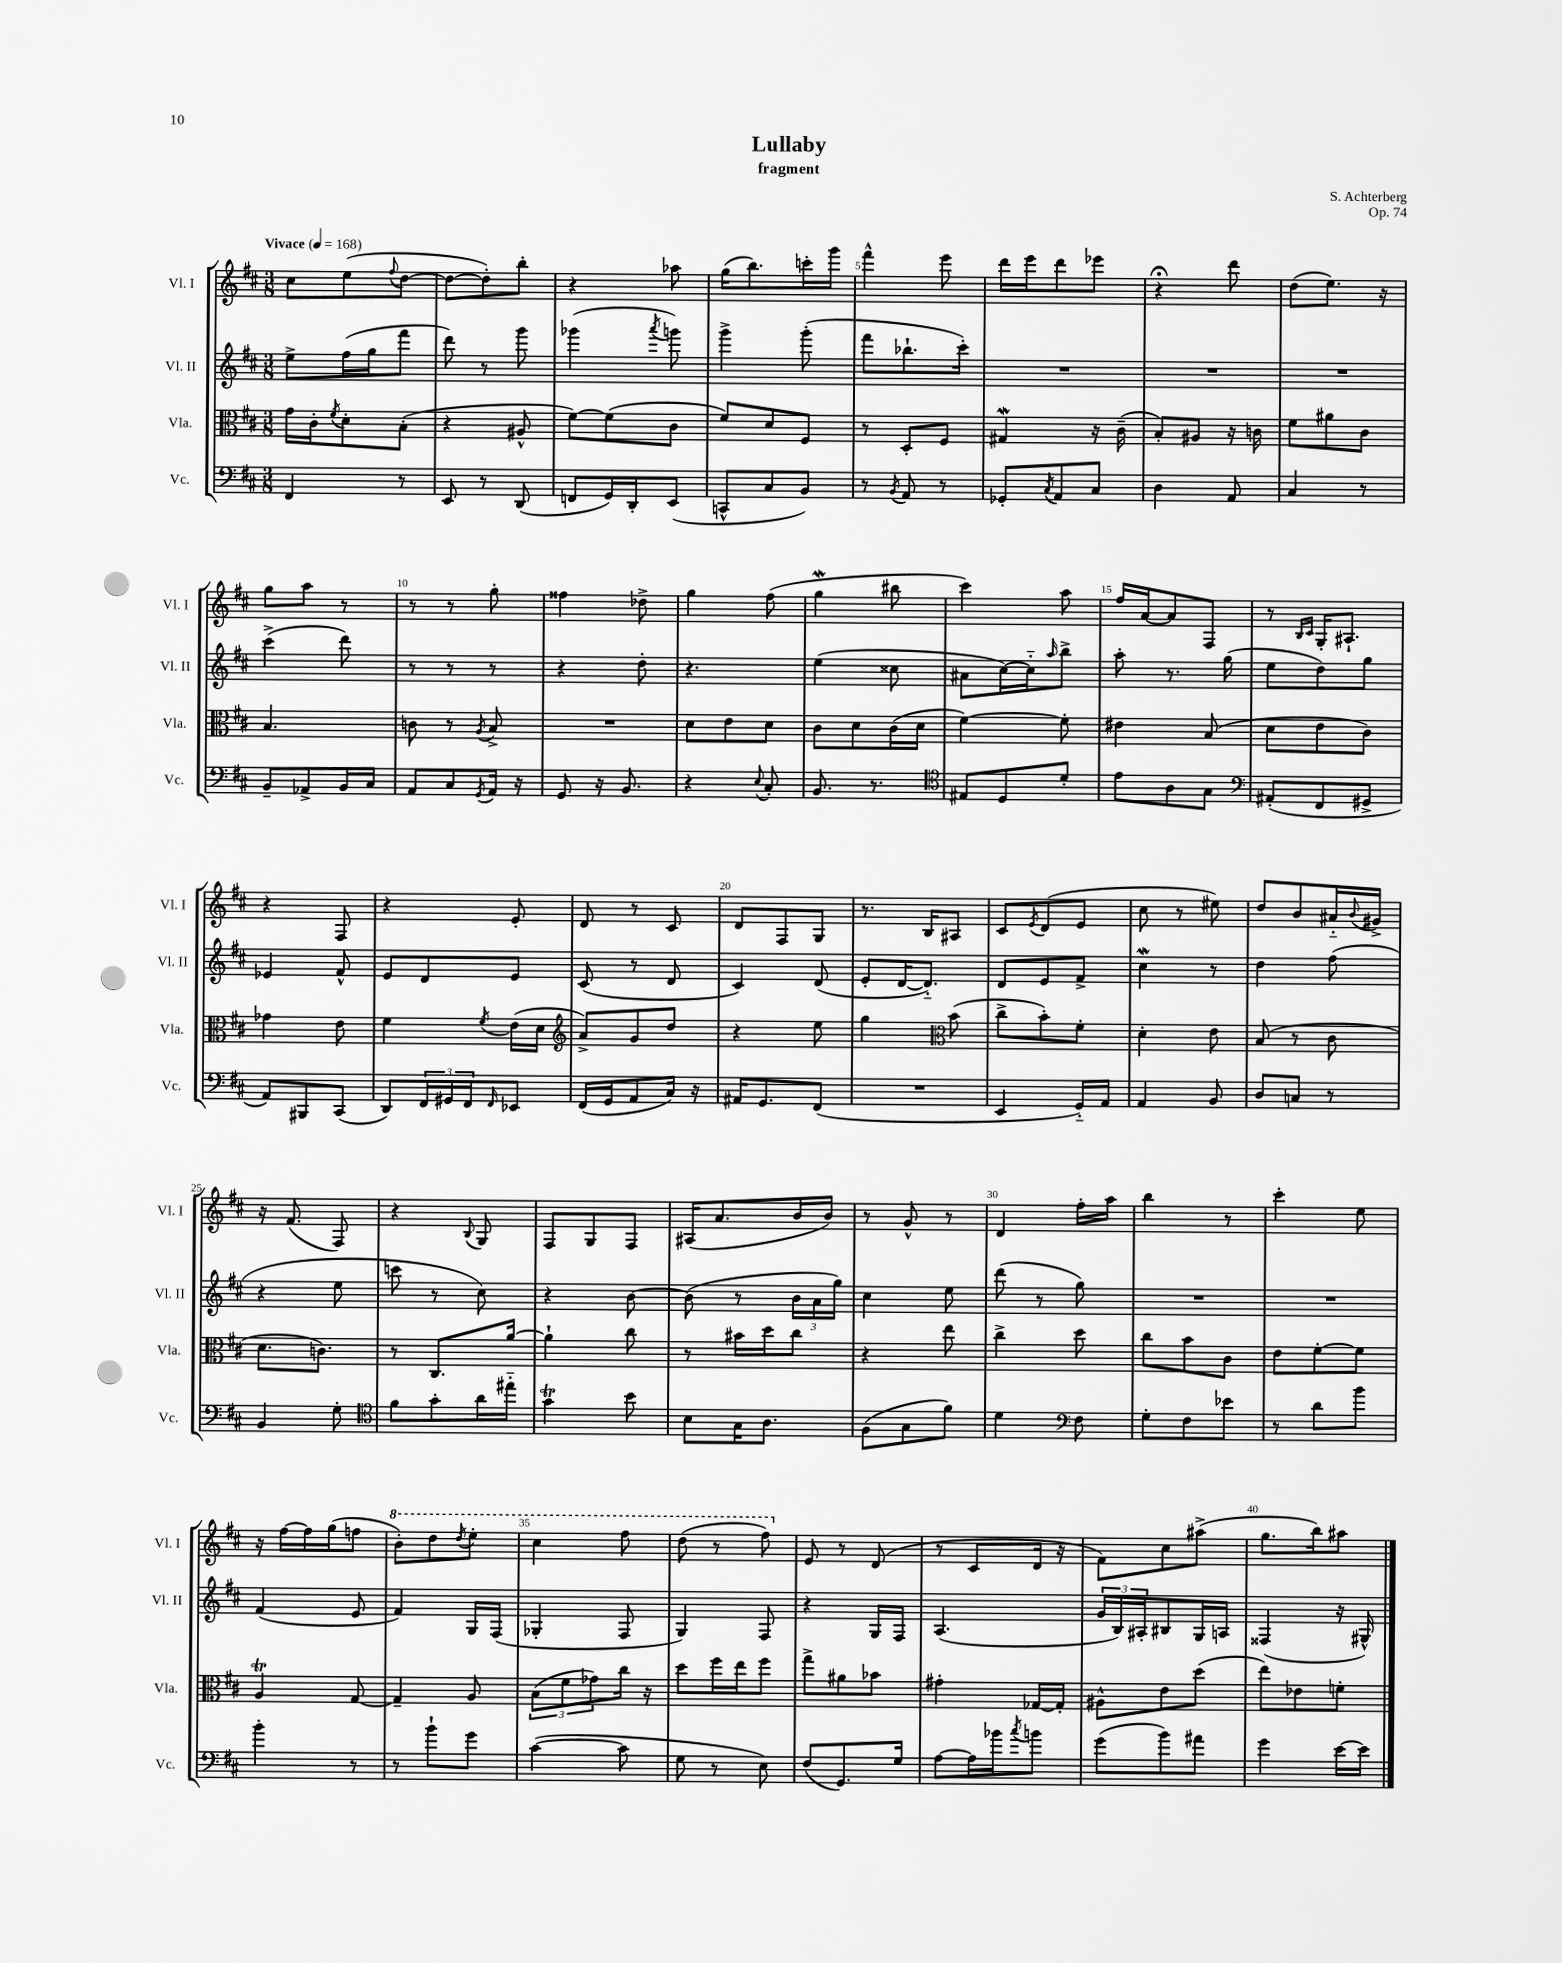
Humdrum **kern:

**kern	**kern	**kern	**kern
*staff4	*staff3	*staff2	*staff1
*clefF4	*clefC3	*clefG2	*clefG2
*k[f#c#]	*k[f#c#]	*k[f#c#]	*k[f#c#]
*M3/8	*M3/8	*M3/8	*M3/8
*MM168	*MM168	*MM168	*MM168
4FF#/	16g\LL	8ee^\L	8cc#\L
.	16c#'\J	.	.
.	8qf#/	.	.
.	8d'\	(16ff#\L	(8ee\
.	.	16gg\J	.
.	.	.	8qqff#/
8r	(8B'\J	8fff#\J	[8dd\J
=	=	=	=
8EE/	4r	8ddd\)	8dd\_L
8r	.	8r	8dd'\])
(8DD/	8A#^^/	8ggg\	8bb'\J
=	=	=	=
8FF/L	[8f#\L)	(4ggg-\	4r
16GG/L)	(8f#\]	.	.
16DD'/J	.	.	.
.	.	8qaaa/	.
(8EE/J	8c#\J	8ggg\)	8aa-\
=	=	=	=
8CC^^/L	8f#/L)	4ggg^\	(16gg\LK
.	.	.	8.bb\)
8C#/	8d/	.	.
8BB/J)	8F#/J	(8ggg'\	16ccc'\L
.	.	.	16ggg\JJ
=	=	=	=
8r	8r	8fff#\L	4fff#^^\
8qBB/	.	.	.
8AA/	8D'/L	8.bb-`\	.
8r	8F#/J	.	8eee\
.	.	16ccc#'\Jk)	.
=	=	=	=
8GG-'/L	4G#/	4.r	16ddd\LL
.	.	.	16eee\J
8qC#/	.	.	.
8AA/	.	.	8ddd\
8C#/J	16r	.	8eee-\J
.	(16c#~\	.	.
=	=	=	=
4D\	8B'/L)	4.r	4r;
.	8A#/J	.	.
8AA/	16r	.	8ddd\
.	16c\	.	.
=	=	=	=
4C#/	8f#\L	4.r	(8dd\L
.	8a#\	.	8.ee\J)
8r	8c#\J	.	.
.	.	.	16r
=	=	=	=
8BB~/L	4.B/	(4ccc#^\	8gg\L
8AA-^/	.	.	8aa\J
16BB/L	.	8ddd\)	8r
16C#/JJ	.	.	.
=	=	=	=
8AA/L	8c\	8r	8r
8C#/	8r	8r	8r
8qGG/	8qA/	.	.
16AA/Jk	8B^/	8r	8gg'\
16r	.	.	.
=	=	=	=
8GG/	4.r	4r	4ff##\
16r	.	.	.
8.BB/	.	.	.
.	.	8dd'\	8dd-^\
=	=	=	=
4r	8d\L	4.r	4gg\
.	8e\	.	.
8qqE/	.	.	.
8C#'/	8d\J	.	(8ff#\
=	=	=	=
8.BB/	8c#\L	(4ee\	4gg\
.	8d\	.	.
8.r	.	.	.
.	(16c#\L	8cc##\	8bb#\
.	16d\JJ	.	.
=	=	=	=
*clefC4	*	*	*
8E#/L	[4f#\)	8a#\L	4ccc#\)
8D/	.	[16cc#\L)	.
.	.	16cc#'~\]J	.
.	.	16qqaa/	.
8d'/J	8f#'\]	8bb^\J	8aa\
=	=	=	=
8e\L	4e#\	8aa'\	16ff#/LL
.	.	.	[16a/J
8A\	.	8.r	8a/]
8G\J	(8B/	.	8F#/J
.	.	(16gg\	.
=	=	=	=
*clefF4	*	*	*
(8AA#'/L	8d\L	8ee\L	8r
.	.	.	16qqB/LL
.	.	.	16qqc#/JJ
8FF#/	8e\	8dd\)	16G'/LK
.	.	.	8.A#`/J
8GG#^/J	8c#\J)	8gg\J	.
=	=	=	=
8AA/L)	4g-\	4e-/	4r
8BBB#/	.	.	.
(8CC#/J	8e\	8f#^^/	8F#/
=	=	=	=
8DD/L)	4f#\	8e/L	4r
24FF#/L	.	8d/	.
24GG#/	.	.	.
24FF#/J	.	.	.
16qqFF#/	8qf#/	.	.
8EE-/J	(16e\LL	8e/J	8e'/
.	16d\JJ	.	.
=	=	=	=
*	*clefG2	*	*
(16FF#/LL	8a^/L)	(8c#/	8d/
16GG/J	.	.	.
8AA/	8g/	8r	8r
16C#/Jk)	8dd/J	8d/	8c#/
16r	.	.	.
=	=	=	=
16AA#/LK	4r	4c#/)	8d/L
8.GG/	.	.	.
.	.	.	8F#/
(8FF#/J	8ee\	(8d/	8G/J
=	=	=	=
4.r	4gg\	8e'/L	8.r
.	.	[16d/K	.
.	.	8.d'~/]J)	16B/LK
*	*clefC3	*	*
.	(8b\	.	8A#/J
=	=	=	=
4EE/	8cc#^\L	8d/L	8c#/L
.	.	.	8qe/
.	8b'\)	8e/	(8d/
16GG'~/LL)	8f#'\J	8f#^/J	8e/J
16AA/JJ	.	.	.
=	=	=	=
4AA/	4d'\	4cc#\	8cc#\
.	.	.	8r
8BB/	8e\	8r	8ee#\)
=	=	=	=
8D/L	(8B/	4dd\	8dd/L
8C/J	8r	.	8b/
8r	8c#\	(8ff#\	16a#'~/L
.	.	.	8qqb/
.	.	.	16g#^/JJ
=	=	=	=
4BB/	8.d\L	4r	16r
.	.	.	(8.f#/
.	8.c\J)	.	.
8G'\	.	8ee\	8F#/)
=	=	=	=
*clefC4	*	*	*
8f#\L	8r	8ccc\	4r
8g'\	8.C#/L	8r	.
.	.	.	8qqB/
16a\L	.	8cc#\)	8G/
16ee#'~\JJ	[16a/Jk	.	.
=	=	=	=
4g\	4a`\]	4r	8F#/L
.	.	.	8G/
8b\	8cc#\	[8b\	8F#/J
=	=	=	=
8B\L	8r	(8b\]	(16A#/LK
.	.	.	8.a/
16G\K	16b#\LL	8r	.
8.A\J	16dd\J	.	.
.	8cc#\J	24b\LL	16b/L
.	.	24a\	.
.	.	.	16b/JJ)
.	.	24gg\JJ)	.
=	=	=	=
(8F#\L	4r	4cc#\	8r
8G\	.	.	8g^^/
8f#\J)	8ee\	8ee\	8r
=	=	=	=
4d\	4cc#^\	(8ddd\	4d/
.	.	8r	.
*clefF4	*	*	*
8F#\	8dd\	8gg\)	16ff#'\LL
.	.	.	16aa\JJ
=	=	=	=
8G'\L	8cc#\L	4.r	4bb\
8F#\	8b\	.	.
8e-\J	8c#\J	.	8r
=	=	=	=
8r	8e\L	4.r	4ccc#'\
8d\L	[8f#'\	.	.
8b\J	8f#\]J	.	8ee\
=	=	=	=
4b'\	4A/	(4f#/	16r
.	.	.	[16ff#\LL
.	.	.	16ff#\]
.	.	.	(16gg\J
8r	[8G/	8e/	8ff\J
=	=	=	=
8r	4G~/]	4f#/)	8bb'\L)
8b`\L	.	.	8ddd\
.	.	.	8qddd/
8g\J	8A/	16G/LL	8eee'\J
.	.	(16F#/JJ	.
=	=	=	=
([4c#\	(12B\L	4G-'/	4ccc#\
.	12f#\	.	.
.	12g-\)	.	.
8c#\]	16cc#\Jk	8F#/	8fff#\
.	16r	.	.
=	=	=	=
8G\	8dd\L	4G/)	(8ddd\
8r	16ff#\L	.	8r
.	16ee\J	.	.
8E\)	8ff#\J	8F#/	8fff#\)
=	=	=	=
(8F#/L	8gg^\L	4r	8e/
8.GG/)	8a#\	.	8r
.	8b-\J	16G/LL	(8d/
16G/Jk	.	16F#/JJ	.
=	=	=	=
[8A\L	4g#'\	(4.A/	8r
16A\]L	.	.	8c#/L
16b-\J	.	.	.
8qcc#/	.	.	.
8b\J	[16G-/LL	.	16d/Jk
.	16G-'/]JJ	.	16r
=	=	=	=
(8g\L	8A#^^\L	24g/LL	8f#\L)
.	.	24B/)	.
.	.	24A#'/J	.
8b\)	8e\	8B#/	8cc#\
8a#\J	(8dd\J	16G/L	(8aa#^\J
.	.	16A/JJ	.
=	=	=	=
4g\	8ee\L)	(4F##/	8.gg\L
.	8e-\	.	.
.	.	.	16bb\k)
[16e\LL	8f'\J	16r	8aa#\J
16e\]JJ	.	16G#^^/)	.
==	==	==	==
*-	*-	*-	*-
